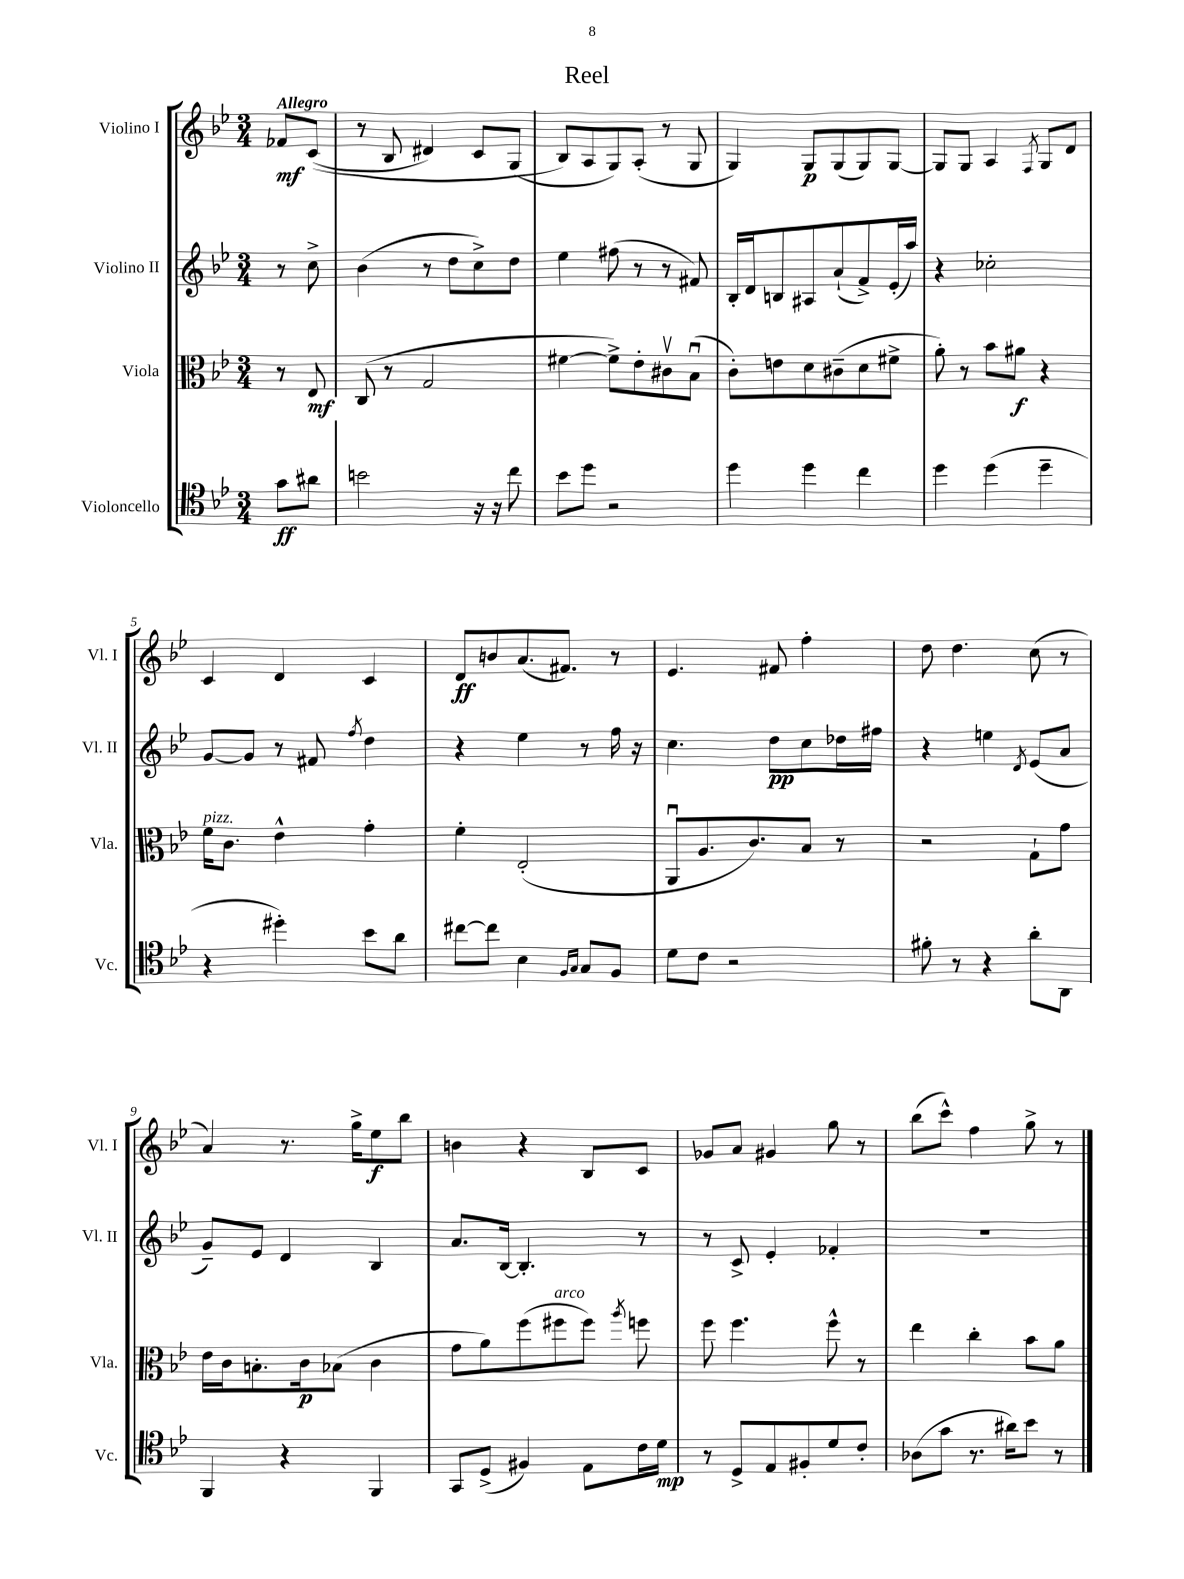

**kern	**kern	**kern	**kern
*staff4	*staff3	*staff2	*staff1
*clefC4	*clefC3	*clefG2	*clefG2
*k[b-e-]	*k[b-e-]	*k[b-e-]	*k[b-e-]
*M3/4	*M3/4	*M3/4	*M3/4
8g	8r	8r	8f-
8a#	8E-	8cc^	&((8c
=	=	=	=
2b	(8C	(4b-	8r
.	8r	.	8B-
.	2G	8r	4d#)
.	.	8dd	.
16r	.	8cc^)	8c
16r	.	.	.
8cc	.	8dd	(8G
=	=	=	=
8b-	[4f#	4ee-	8B-&)
8dd	.	.	8A
2r	8f#^])	(8ff#	8G)
.	8e-'	8r	(8A'
.	8c#v	8r	8r
.	(8B-u	8f#)	8G
=	=	=	=
4dd	8c')	16B-'	4G)
.	.	16d	.
.	8e	8B	.
4dd	8d	8A#	8G
.	(8c#~	(8a`	(8G
4cc	8d	8f^)	8G)
.	8f#^	(16e-'	[8G
.	.	16aa)	.
=	=	=	=
4dd	8a')	4r	8G]
.	8r	.	8G
(4dd	8b-	2cc-'	4A
.	8a#	.	.
.	.	.	8qF
4dd~	4r	.	8G
.	.	.	8d
=	=	=	=
4r	16f	[8g	4c
.	8.c	.	.
.	.	8g]	.
4dd#')	4e-^^	8r	4d
.	.	8f#	.
.	.	8qff	.
8b-	4g'	4dd	4c
8a	.	.	.
=	=	=	=
[8cc#	4f'	4r	8d
8cc#]	.	.	8b
4B-	(2E-'	4ee-	(8.a
.	.	.	8.f#)
16qqF	.	.	.
16qqG	.	.	.
8G	.	8r	.
8F	.	16ff	8r
.	.	16r	.
=	=	=	=
8d	8AAu	4.cc	4.e-
8c	8.A	.	.
2r	.	.	.
.	8.c)	.	.
.	.	8dd	8f#
.	8B-	8cc	4ff'
.	8r	16dd-	.
.	.	16ff#	.
=	=	=	=
8f#'	2r	4r	8dd
8r	.	.	4.dd
4r	.	4ee	.
.	.	8qd	.
8a'	8G`	(8e-	(8cc
8AA	8g	8a	8r
=	=	=	=
4FF	16e-	8g~)	4a)
.	16c	.	.
.	8.B'	8e-	.
4r	.	4d	8.r
.	16c	.	.
.	(8B-	.	.
.	.	.	16gg^
4FF	4c	4B-	8ee-
.	.	.	8bb-
=	=	=	=
8GG	8g	8.a	4b
(8D^	8a)	.	.
.	.	[16B-	.
4F#)	(8ff	4.B-']	4r
.	8ff#	.	.
8E-	8ff#)	.	8B-
.	8qaa	.	.
16c	8ff	8r	8c
16d	.	.	.
=	=	=	=
8r	8ff	8r	8g-
8D^	4.ff	8c^	8a
8E-	.	4e-'	4g#
8F#'	.	.	.
8d	8ff^^	4f-'	8gg
8c'	8r	.	8r
=	=	=	=
(8A-	4ee-	2.r	(8bb-
8g	.	.	8ccc^^)
8.r	4cc'	.	4ff
16a#)	.	.	.
8b-	8b-	.	8gg^
8r	8a	.	8r
==	==	==	==
*-	*-	*-	*-
